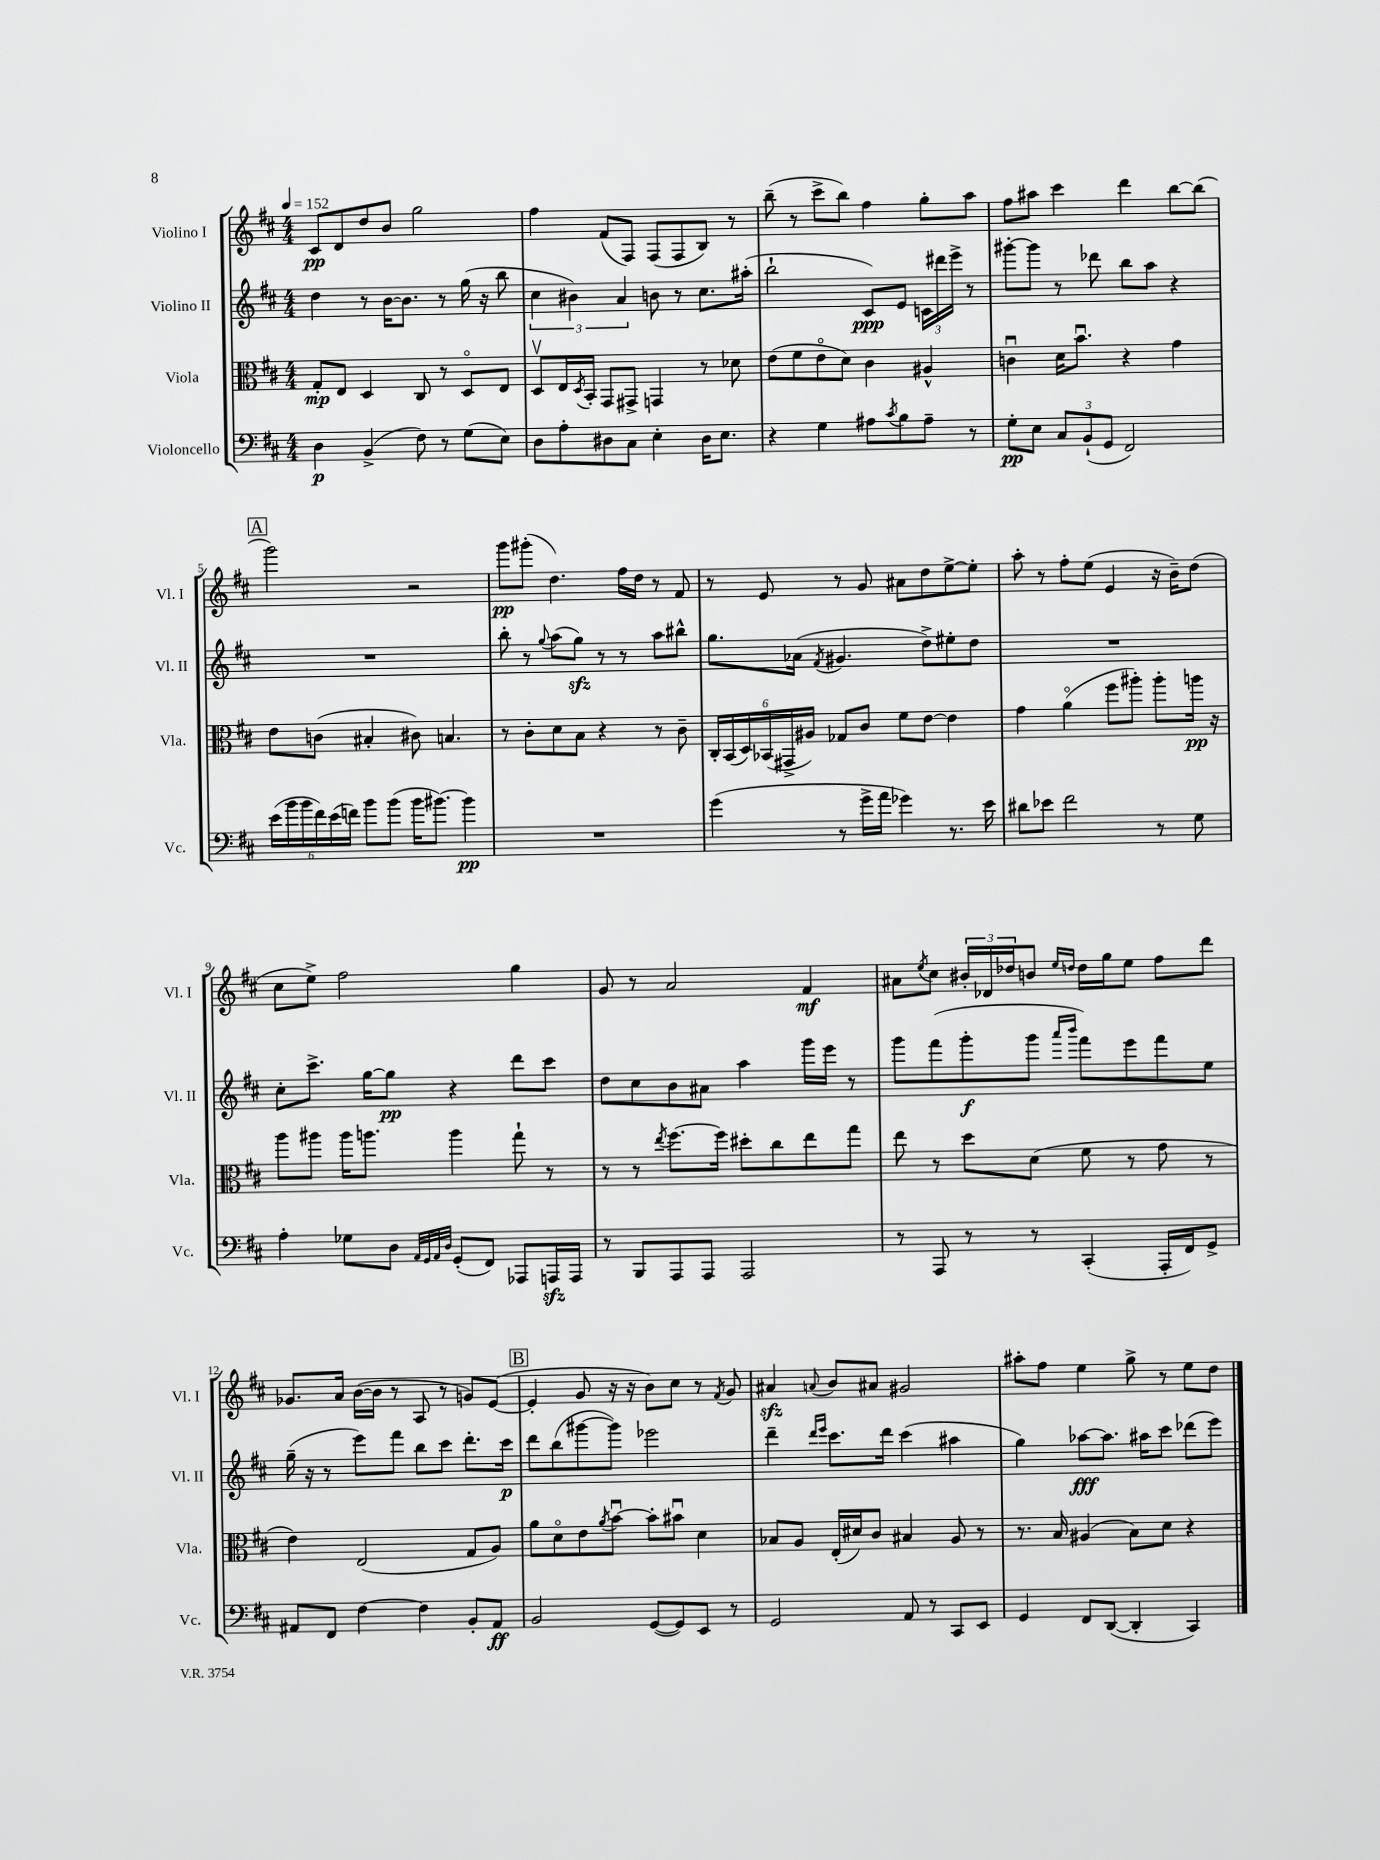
<<
\new StaffGroup <<
\new Staff = "s0" \with { instrumentName = "Violino I" shortInstrumentName = "Vl. I" } {
    \clef treble \key d \major \numericTimeSignature \time 4/4 \tempo 4 = 152
    cis'8\pp d'8 d''8 b'8 g''2 |
    fis''4 fis'8( fis8) fis8( fis8 b8) r8 |
    b''8--( r8 cis'''8-> b''8) fis''4 g''8-. a''8 |
    fis''8 ais''8 cis'''4 d'''4 b''8~ b''8( |
    \mark \markup { \box "A" } g'''2) r2 |
    g'''8\pp gis'''8-.( d''4.) fis''16 d''16 r8 fis'8 |
    r8 e'8 r8 g'8 ais'8 d''8 e''8~-> e''8-. |
    a''8-. r8 fis''8-. e''8( e'4 r16 b'16--) d''8( |
    cis''8 e''8->) fis''2 g''4 |
    g'8 r8 a'2 fis'4\mf |
    ais'8 \acciaccatura { e''8 } cis''8 \tuplet 3/2 { bis'16-. des'16 des''16 } b'8 \grace { e''16 d''16 } d''16 g''16 e''8 fis''8 d'''8 |
    ges'8. a'16 b'16~( b'16 r8 a8 r8 g'8) e'8~( |
    \mark \markup { \box "B" } e'4-. g'8 r16 r16 b'8) cis''8 r8 \acciaccatura { fis'8 } g'8 |
    ais'4\sfz \appoggiatura { a'8 } b'8 ais'8 gis'2 |
    ais''8-. fis''8 e''4 g''8-> r8 e''8 d''8 \bar "|." |
}
\new Staff = "s1" \with { instrumentName = "Violino II" shortInstrumentName = "Vl. II" } {
    \clef treble \key d \major \numericTimeSignature \time 4/4
    d''4 r8 b'16~ b'8. r8 g''16( r16 b''8 |
    \tuplet 3/2 { cis''4 bis'4) a'4 } b'8 r8 cis''8. ais''16-.( |
    b''2-! cis'8\ppp) e'8 \tuplet 3/2 { c'16 dis'''16 e'''16-> } r8 |
    gis'''8~-. gis'''8 r8 des'''8 b''8 a''8 r4 |
    \mark \markup { \box "A" } R1 |
    b''8-. r8 \appoggiatura { g''8 } a''8( g''8\sfz) r8 r8 a''8 bis''8-^ |
    g''8. aes'16( \acciaccatura { fis'8 } gis'4. d''8->) eis''8-. d''8 |
    R1 |
    cis''8-. cis'''8.-> g''16~ g''8\pp r4 d'''8 cis'''8 |
    d''8 cis''8 b'8 ais'8 a''4 g'''16 e'''16 r8 |
    g'''8 fis'''8( g'''8-.\f g'''8 \grace { a'''16 b'''16 } fis'''8) e'''8 fis'''8 e''8 |
    g''16--( r16 r8 e'''8) fis'''8 b''8 cis'''8 d'''8.-. cis'''16\p |
    \mark \markup { \box "B" } d'''8 b''8( gis'''8~ gis'''8) ees'''2 |
    d'''4-- \grace { d'''16 e'''16 } cis'''8. d'''16 cis'''4( ais''4 |
    g''4) aes''8~\fff aes''8. ais''16 cis'''8 des'''8( e'''8) \bar "|." |
}
\new Staff = "s2" \with { instrumentName = "Viola" shortInstrumentName = "Vla." } {
    \clef alto \key d \major \numericTimeSignature \time 4/4
    g8-.\mp e8 d4 cis8 r8 d8\flageolet e8 |
    d8\upbow e16 \acciaccatura { d8 } b,16-. g,8 gis,8-> g,4 r8 des'8 |
    e'8( fis'8 e'8\flageolet d'8) cis'4 ais4-^ |
    c'4\downbow d'16 b'8.\downbow r4 g'4 |
    \mark \markup { \box "A" } e'8 c'8( bis4-. cis'8) b4. |
    r8 cis'8-. d'8 b8 r4 r8 cis'8-- |
    \tuplet 6/4 { cis16-. b,16( d16) bes,16( gis,16-> ais16) } ges8 cis'8 fis'8 e'8~ e'4 |
    g'4 a'4\flageolet( fis''8 ais''8-.) ais''8-. a''16\pp r16 |
    a''8 ais''8 ais''16 a''8. a''4 g''8-! r8 |
    r8 r8 \acciaccatura { e''8 } fis''8.~ fis''16 dis''8-. cis''8 e''8 g''8 |
    e''8 r8 d''8 d'8( fis'8 r8 g'8 r8 |
    e'4) e2( g8 a8) |
    \mark \markup { \box "B" } a'8 d'8\flageolet e'8 \acciaccatura { a'8 } b'8~\downbow b'8-. bis'8\downbow d'4 |
    bes8 a8 e16-.( dis'16) cis'8 bis4 a8 r8 |
    r8. b16 ais4( b8) d'8 r4 \bar "|." |
}
\new Staff = "s3" \with { instrumentName = "Violoncello" shortInstrumentName = "Vc." } {
    \clef bass \key d \major \numericTimeSignature \time 4/4
    d4\p b,4->( fis8) r8 g8( e8) |
    d8 a8-. dis8 cis8 e4-. dis16 e8. |
    r4 g4 ais8 \acciaccatura { cis'8 } b8 ais8-- r8 |
    g8-.\pp e8 \tuplet 3/2 { cis8 b,8-!( g,8 } fis,2) |
    \mark \markup { \box "A" } \tuplet 6/4 { e'16( b'16 b'16 fis'16) e'16( f'16) } b'8 b'8( b'16 bis'8.~) bis'4\pp |
    R1 |
    g'4( r8 g'16-> a'16 ges'4) r8. e'16 |
    dis'8 ees'8 fis'2 r8 g8 |
    a4-. ges8 d8 \grace { a,32 g,32 a,32 d32 } g,8-.( fis,8) aes,,8 a,,16\sfz a,,16 |
    r8 b,,8 a,,8 a,,8 a,,2 |
    r8 a,,8 r8 r8 cis,4-.( a,,16-. fis,16) g,8-> |
    ais,8 fis,8 fis4~ fis4 b,8-. ais,8\ff |
    \mark \markup { \box "B" } b,2 g,8~( g,8) e,8 r8 |
    g,2 a,8 r8 cis,8 e,8 |
    g,4 fis,8 d,8~( d,4-. cis,4) \bar "|." |
}
>>
>>
